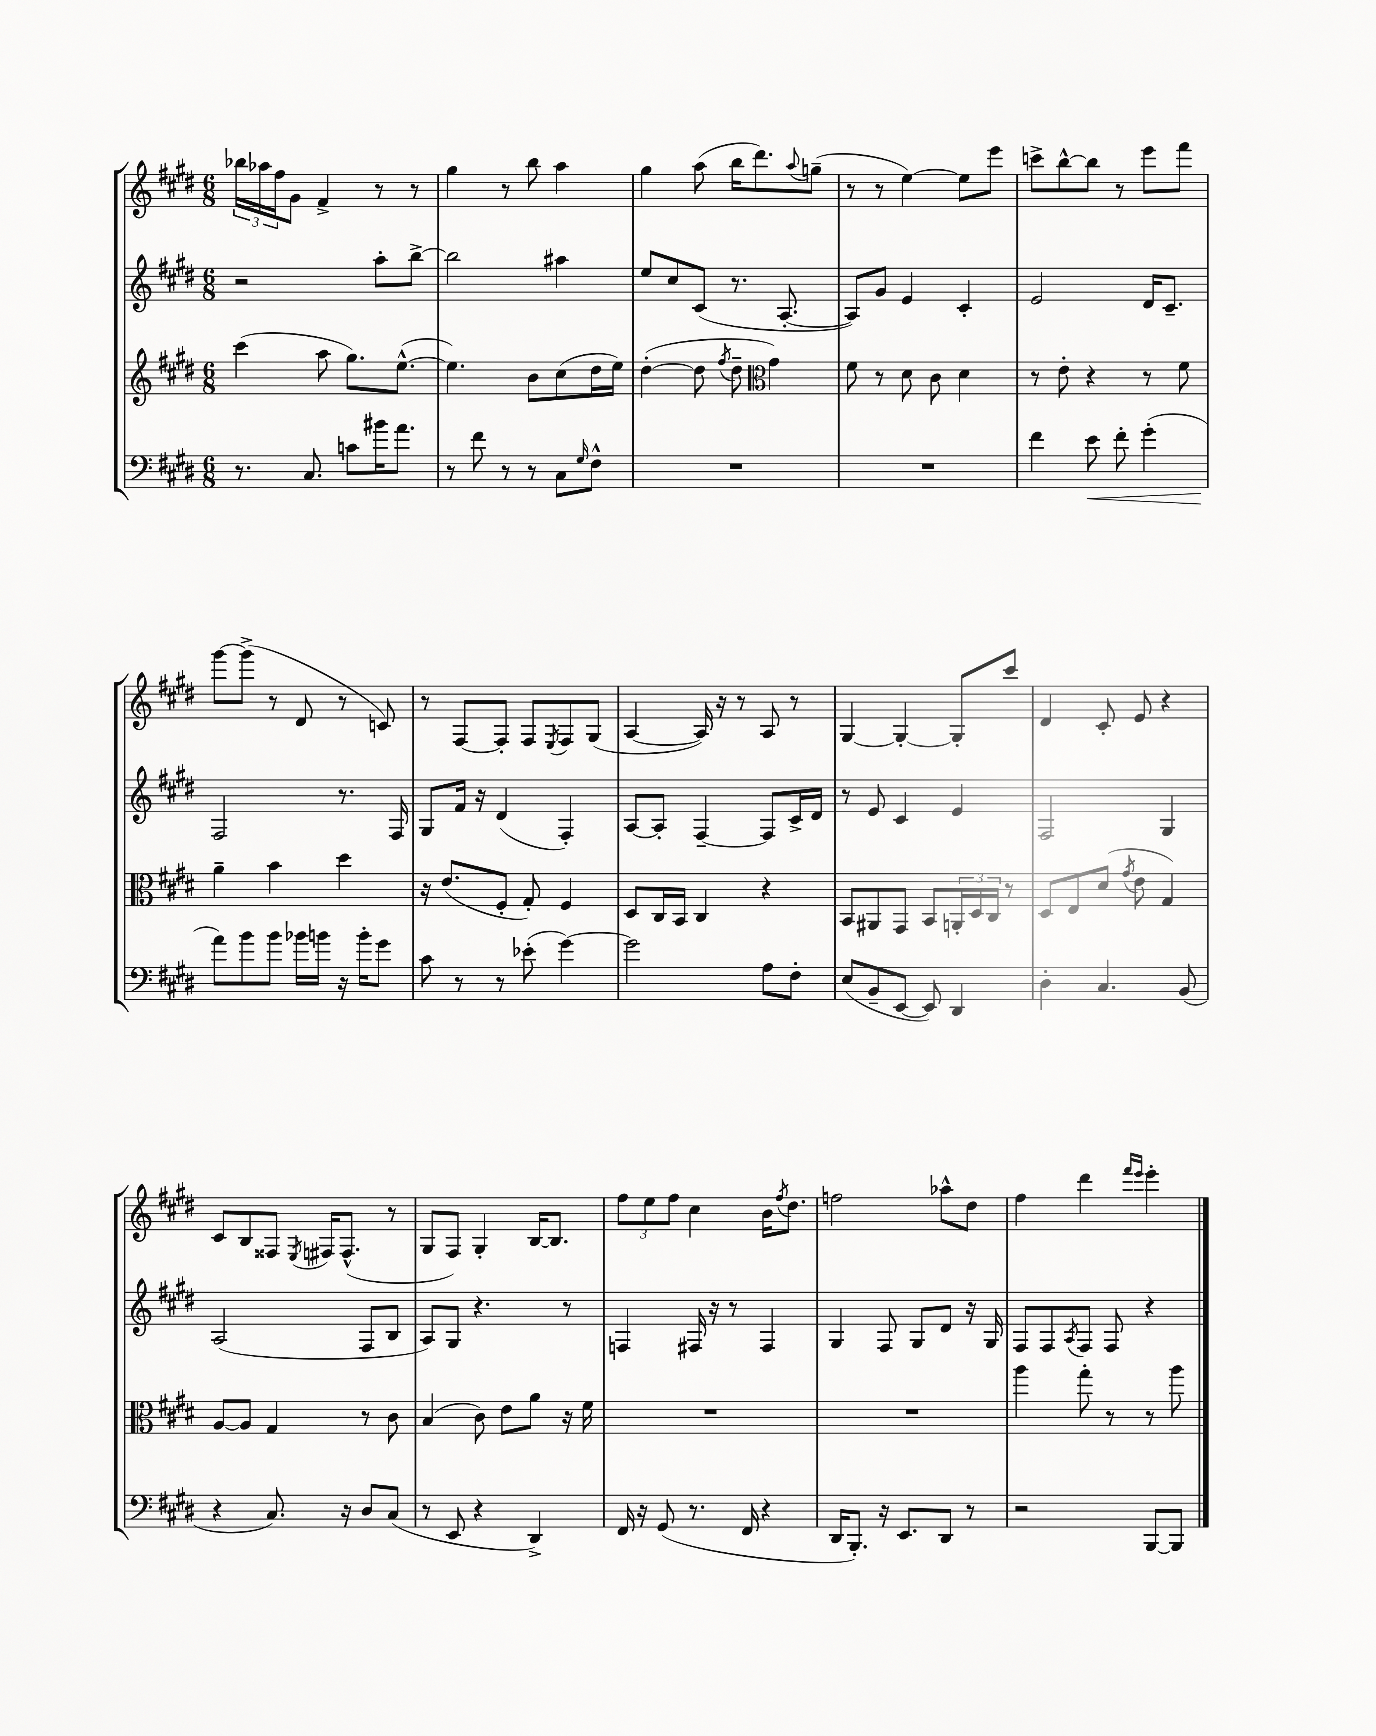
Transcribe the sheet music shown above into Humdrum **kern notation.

**kern	**kern	**kern	**kern
*staff4	*staff3	*staff2	*staff1
*clefF4	*clefG2	*clefG2	*clefG2
*k[f#c#g#d#]	*k[f#c#g#d#]	*k[f#c#g#d#]	*k[f#c#g#d#]
*M6/8	*M6/8	*M6/8	*M6/8
8.r	(4ccc#	2r	24bb-
.	.	.	24aa-
.	.	.	24ff#
.	.	.	8g#
8.C#	.	.	.
.	8aa	.	4f#^
8c	8.gg#)	.	.
16b#	.	8aa'	8r
8.a	([8.ee^^	.	.
.	.	[8bb^	8r
=	=	=	=
8r	4.ee])	2bb]	4gg#
8f#	.	.	.
8r	.	.	8r
8r	8b	.	8bb
8C#	(8cc#	4aa#	4aa
16qqG#	.	.	.
8F#^^	16dd#	.	.
.	16ee)	.	.
=	=	=	=
2.r	([4dd#'	8ee	4gg#
.	.	8cc#	.
.	8dd#]	(8c#	(8aa
.	8qff#	.	.
.	8dd#~	8.r	16bb
.	.	.	8.ddd#)
*	*clefC3	*	*
.	4g#)	.	.
.	.	[8.A'	.
.	.	.	8qqaa
.	.	.	(8gg~
=	=	=	=
2.r	8f#	8A])	8r
.	8r	8g#	8r
.	8d#	4e	[4ee)
.	8c#	.	.
.	4d#	4c#'	8ee]
.	.	.	8eee
=	=	=	=
4f#	8r	2e	8ccc^
.	8e'	.	[8bb^^
8e	4r	.	8bb]
8f#'	.	.	8r
(4g#'	8r	16d#	8eee
.	.	8.c#~	.
.	8f#	.	8fff#
=	=	=	=
8a)	4a~	2F#	[8ggg#
8b	.	.	(8ggg#^]
8b	4b	.	8r
16b-	.	.	8d#
16b	.	.	.
16r	4dd#	8.r	8r
16b'	.	.	.
8g#	.	.	8c)
.	.	16F#	.
=	=	=	=
8c#	16r	8G#	8r
.	(8.e	.	.
8r	.	16f#	[8F#
.	.	16r	.
8r	8F#'	(4d#	8F#']
(8e-'	8G#')	.	8F#
.	.	.	8qE
[4g#)	4F#	4F#')	8F#
.	.	.	(8G#
=	=	=	=
2g#]	8D#	[8A	[4A
.	16C#	8A']	.
.	16BB	.	.
.	4C#	[4F#~	16A])
.	.	.	16r
.	.	.	8r
8A	4r	8F#]	8A
8F#'	.	16c#^	8r
.	.	16d#	.
=	=	=	=
(8E	8BB	8r	[4G#
8BB~	8AA#	8e	.
[8EE	8GG#	4c#	4G#'_
8EE])	8BB	.	.
4DD#	24AA'	4e	8G#']
.	24D#	.	.
.	24C#	.	.
.	8r	.	8ccc#
=	=	=	=
4D#'	8D#	2F#	4d#
.	8E	.	.
4.C#	(8d#	.	8c#'
.	8qg#	.	.
.	8e	.	8e
.	4G#)	4G#	4r
(8BB	.	.	.
=	=	=	=
4r	[8A	(2A	8c#
.	8A]	.	8B
8.C#)	4G#	.	8F##
.	.	.	8qE
.	.	.	16F#
16r	.	.	(8.F#^^
8D#	8r	8F#	.
(8C#	8c#	8B	8r
=	=	=	=
8r	(4B	8A)	8G#
8EE	.	8G#	8F#)
4r	8c#)	4.r	4G#'
.	8e	.	.
4DD#^)	8a	.	[16B
.	.	.	8.B]
.	16r	8r	.
.	16f#	.	.
=	=	=	=
16FF#	2.r	4F	12ff#
16r	.	.	.
.	.	.	12ee
(8GG#	.	.	.
.	.	.	12ff#
8.r	.	16F#	4cc#
.	.	16r	.
.	.	8r	.
16FF#	.	.	.
4r	.	4F#	16b
.	.	.	8qff#
.	.	.	8.dd#
=	=	=	=
16DD#	2.r	4G#	2ff
8.BBB')	.	.	.
16r	.	8F#	.
8.EE	.	.	.
.	.	8G#	.
8DD#	.	8d#	8aa-^^
8r	.	16r	8dd#
.	.	16G#	.
=	=	=	=
2r	4aa	8F#	4ff#
.	.	8F#	.
.	.	8qA	.
.	8gg#'	8F#	4ddd#
.	8r	8F#	.
.	.	.	16qqfff#
.	.	.	16qqeee
[8BBB	8r	4r	4eee'
8BBB]	8aa	.	.
==	==	==	==
*-	*-	*-	*-
